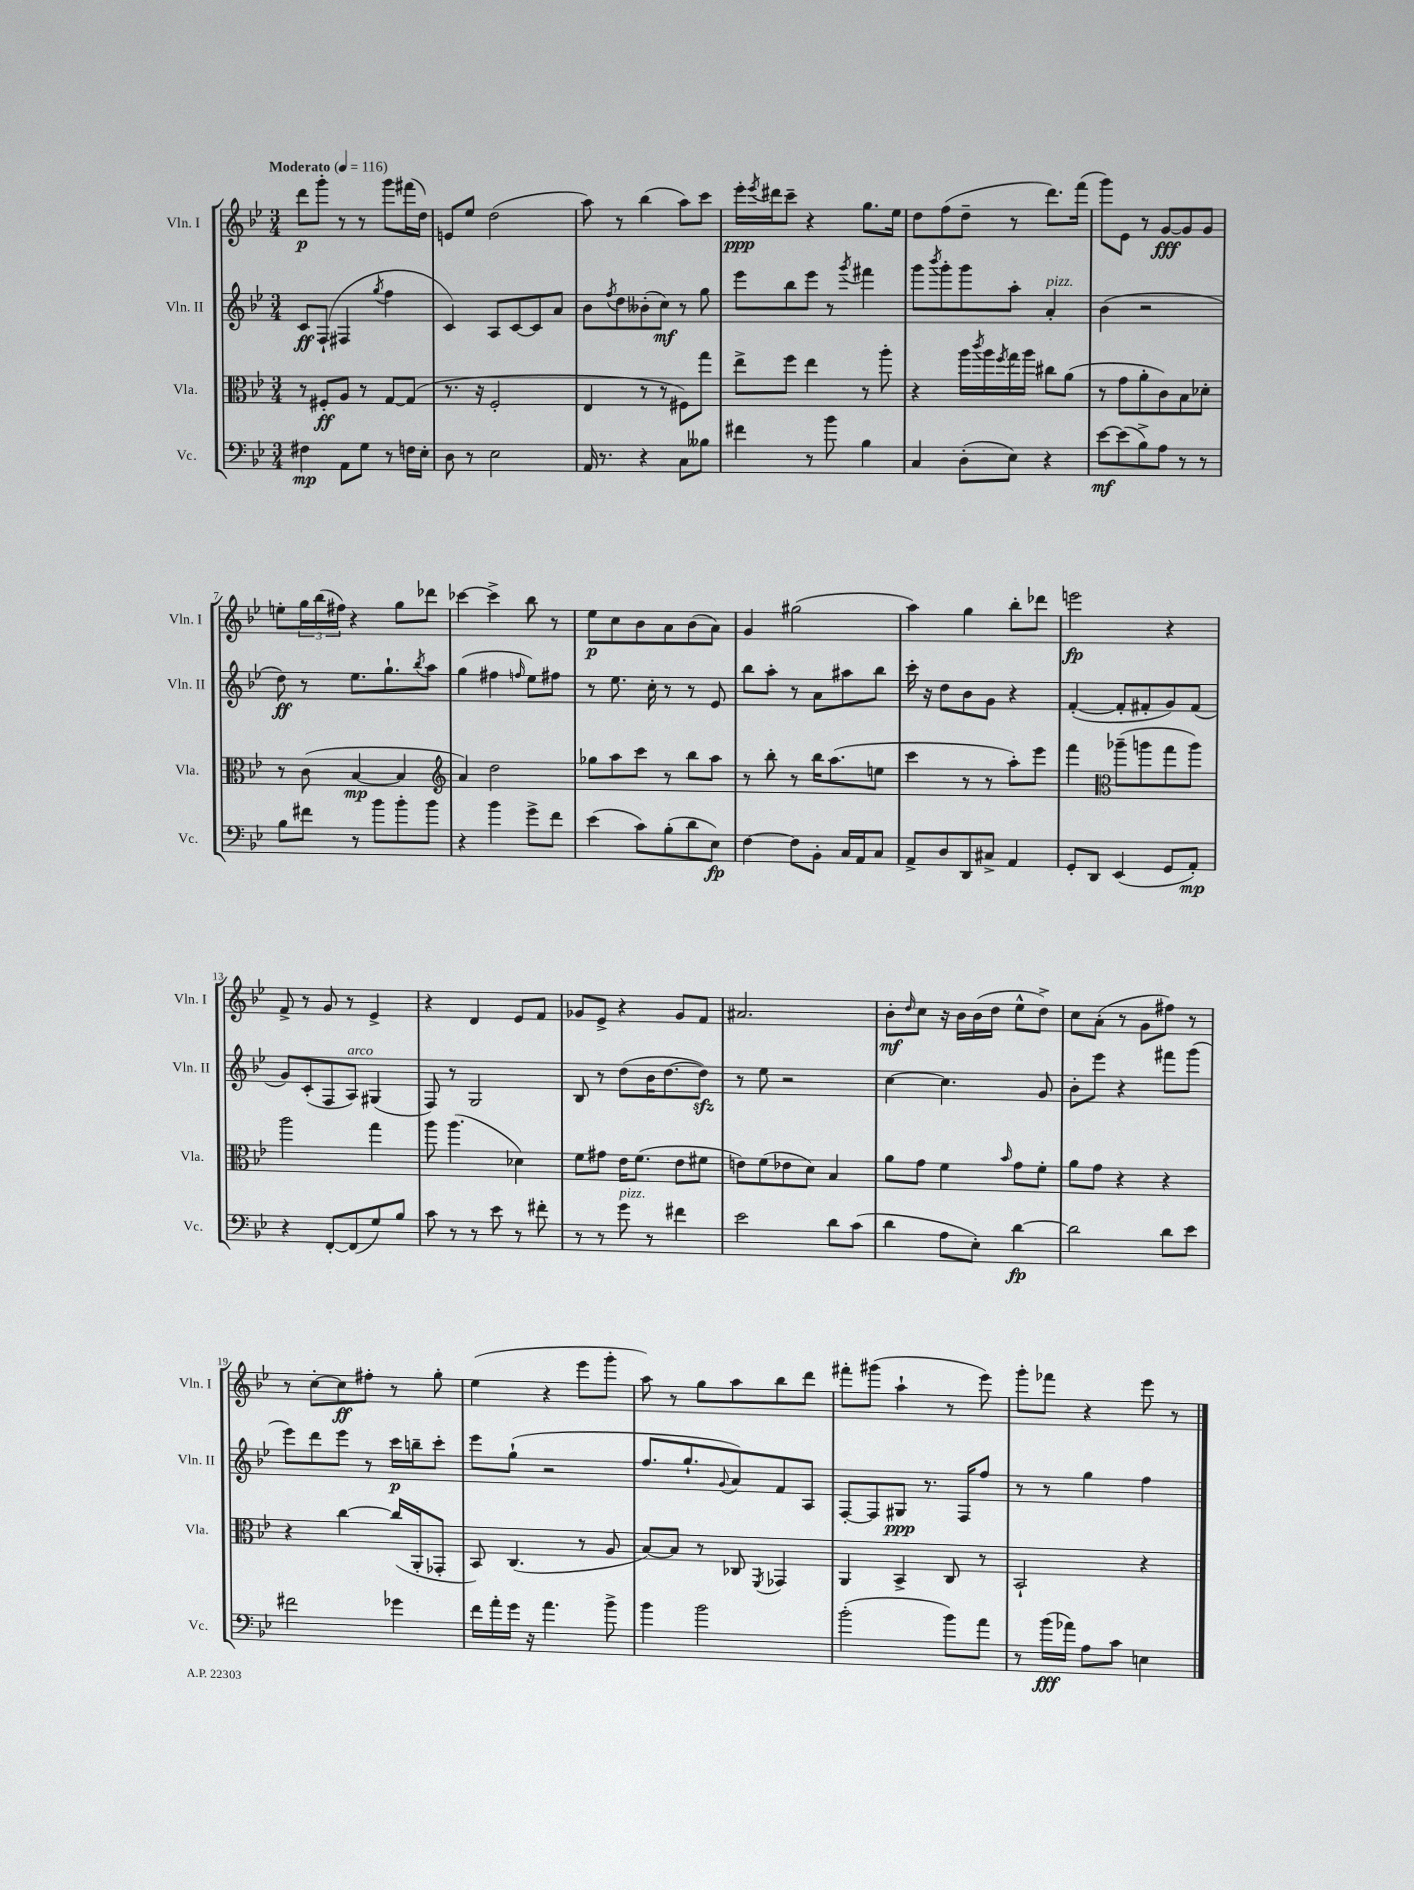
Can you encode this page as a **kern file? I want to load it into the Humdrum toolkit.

**kern	**dynam	**kern	**dynam	**kern	**dynam	**kern	**dynam
*part4	*part4	*part3	*part3	*part2	*part2	*part1	*part1
*staff4	*staff4	*staff3	*staff3	*staff2	*staff2	*staff1	*staff1
*I"Vc.	*	*I"Vla.	*	*I"Vln. II	*	*I"Vln. I	*
*I'Vc.	*	*I'Vla.	*	*I'Vln. II	*	*I'Vln. I	*
*clefF4	*	*clefC3	*	*clefG2	*	*clefG2	*
*k[b-e-]	*	*k[b-e-]	*	*k[b-e-]	*	*k[b-e-]	*
*M3/4	*	*M3/4	*	*M3/4	*	*M3/4	*
*MM116	*	*MM116	*	*MM116	*	*MM116	*
=1	=1	=1	=1	=1	=1	=1	=1
!	!	!	!	!	!	!LO:TX:a:B:t=Moderato	!
4F#X\	mp	8r	.	8c/L	ff	8ddd\L	p
.	.	8F#X'/L	ff	(8F`/J	.	8ggg'\J	.
8AA\L	.	8A/J	.	4F#X/	.	8r	.
8G\J	.	8r	.	.	.	8r	.
.	.	.	.	8qgg/	.	.	.
8r	.	[8G/L	.	4ff\	.	8ggg\L	.
16Fn\LL	.	(8G/J]	.	.	.	(16fff#X\L	.
16E-'\JJ	.	.	.	.	.	16dd\JJ)	.
=2	=2	=2	=2	=2	=2	=2	=2
8D\	.	8.r	.	4c/)	.	8en/L	.
8r	.	.	.	.	.	8ee-/J	.
.	.	16r	.	.	.	.	.
2E-\	.	2F'/	.	8A/L	.	(2dd\	.
.	.	.	.	[8c/	.	.	.
.	.	.	.	8c/]	.	.	.
.	.	.	.	8a/J	.	.	.
=3	=3	=3	=3	=3	=3	=3	=3
16AA/	.	4E-/	.	8b-\L	.	8aa\)	.
8.r	.	.	.	.	.	.	.
.	.	.	.	8qff/	.	.	.
.	.	.	.	8dd\	.	8r	.
4r	.	8r	.	(8b--X'\	.	(4bb-\	.
.	.	8r	.	8cc\J)	mf	.	.
8C\L	.	8F#X\L)	.	8r	.	8aa\L)	.
8B--X\J	.	8gg\J	.	8gg\	.	8ccc\J	.
=4	=4	=4	=4	=4	=4	=4	=4
4f#X\	.	8ee-^\L	.	8eee-\L	.	16eee-'\LL	ppp
.	.	.	.	.	.	8qeee-/	.
.	.	.	.	.	.	16ddd#X\J	.
.	.	8ff\J	.	8bb-\	.	8ccc~\J	.
8r	.	4ee-\	.	8eee-\J	.	4r	.
8b-\	.	.	.	8r	.	.	.
.	.	.	.	8qggg/	.	.	.
4B-\	.	8r	.	4fff#X\	.	8.gg\L	.
.	.	8aa'\	.	.	.	.	.
.	.	.	.	.	.	16ee-\Jk	.
=5	=5	=5	=5	=5	=5	=5	=5
4C/	.	4r	.	8ggg\L	.	8dd\L	.
.	.	.	.	8qbbb-/	.	.	.
.	.	.	.	8ggg'\	.	(8ff\	.
(8D'\L	.	16aa\LL	.	8ggg\	.	8dd~\J	.
.	.	8qccc/	.	.	.	.	.
.	.	16aa\	.	.	.	.	.
.	.	8qff/	.	.	.	.	.
8E-\J)	.	16gg\	.	8aa'\J	.	8r	.
.	.	16aa\JJ	.	.	.	.	.
!	!	!	!	!LO:TX:a:i:t=pizz.	!	!	!
4r	.	8cc#X\L	.	4a'/	.	8.ddd\L)	.
.	.	(8a\J	.	.	.	.	.
.	.	.	.	.	.	(16fff\Jk	.
=6	=6	=6	=6	=6	=6	=6	=6
[8e-\L	mf	8r	.	(4b-\	.	8ggg\L)	.
(8e-\]	.	8g\L	.	.	.	8e-\J	.
8B-^\)	.	8a'\	.	2r	.	8r	.
8A\J	.	8c\)	.	.	.	[8g/L	fff
8r	.	8B-\	.	.	.	8g/]	.
8r	.	8d-X'\J	.	.	.	8g/J	.
!!LO:LB:g=z
=7	=7	=7	=7	=7	=7	=7	=7
8B-\L	.	8r	.	8dd\)	ff	8een'\L	.
8f#X\J	.	(8c\	.	8r	.	24gg\L	.
.	.	.	.	.	.	(24bb-\	.
.	.	.	.	.	.	24ff#X\JJ)	.
8r	.	[4B-/	mp	8.ee-\L	.	4r	.
8b-\L	.	.	.	.	.	.	.
.	.	.	.	8.gg`\	.	.	.
8b-'\	.	4B-/]	.	.	.	8gg\L	.
.	.	.	.	8qbb-/	.	.	.
8b-\J	.	.	.	8aa\J	.	8ddd-X\J	.
=8	=8	=8	=8	=8	=8	=8	=8
*	*	*clefG2	*	*	*	*	*
4r	.	4a/)	.	(4gg\	.	[4ccc-X\	.
4b-\	.	2dd\	.	4ff#X\	.	4ccc-^\]	.
.	.	.	.	16qqffn/	.	.	.
8g^\L	.	.	.	8ee-\L)	.	8bb-\	.
8f\J	.	.	.	8ff#X\J	.	8r	.
=9	=9	=9	=9	=9	=9	=9	=9
(4e-\	.	8gg-X\L	.	8r	.	8ee-\L	p
.	.	8aa\	.	8.ee-\	.	8cc\	.
8c\L)	.	8ccc\J	.	.	.	8b-\	.
.	.	.	.	16cc'\	.	.	.
(8B-'\	.	8r	.	8r	.	8a\	.
8d\	.	8bb-\L	.	8r	.	(8b-\	.
8E-\J)	fp	8aa\J	.	8e-/	.	8a\J)	.
=10	=10	=10	=10	=10	=10	=10	=10
[4F\	.	8r	.	8bb-\L	.	4g/	.
.	.	8bb-'\	.	8aa'\J	.	.	.
8F\L]	.	8r	.	8r	.	(2gg#X\	.
8BB-'\J	.	16bb-\KL	.	8a\L	.	.	.
.	.	(8.aa\	.	.	.	.	.
16C/LL	.	.	.	8aa#X\	.	.	.
16AA/J	.	.	.	.	.	.	.
8C/J	.	8een\J	.	8bb-\J	.	.	.
=11	=11	=11	=11	=11	=11	=11	=11
8AA^/L	.	4ccc\	.	16ccc'\	.	4aa\)	.
.	.	.	.	16r	.	.	.
8D/	.	.	.	8dd\L	.	.	.
8DD/	.	8r	.	8b-\	.	4gg\	.
8C#X^/J	.	8r	.	8g\J	.	.	.
4AA/	.	8aa'\L)	.	4r	.	8bb-'\L	.
.	.	8eee-\J	.	.	.	8ddd-X\J	.
=12	=12	=12	=12	=12	=12	=12	=12
8GG'/L	.	4fff\	.	([4f'/	.	2eeen\	fp
8DD/J	.	.	.	.	.	.	.
*	*	*clefC3	*	*	*	*	*
(4EE-/	.	(8aa-X~\L	.	8f'/L]	.	.	.
.	.	8aan\	.	8f#X'/	.	.	.
8GG/L	.	8gg\	.	8g/)	.	4r	.
8AA'/J)	mp	8aa\J)	.	(8f#/J	.	.	.
!!LO:LB:g=z
=13	=13	=13	=13	=13	=13	=13	=13
4r	.	2aa\	.	8g/L)	.	8f^/	.
.	.	.	.	(8c'/	.	8r	.
[8FF'/L	.	.	.	8F/	.	8g/	.
!	!	!	!	!LO:TX:a:i:t=arco	!	!	!
(8FF/]	.	.	.	8A/J)	.	8r	.
8G/)	.	4gg\	.	(4G#X/	.	4e-^/	.
8B-/J	.	.	.	.	.	.	.
=14	=14	=14	=14	=14	=14	=14	=14
8c\	.	8aa\	.	8F/)	.	4r	.
8r	.	(4.aa\	.	8r	.	.	.
8r	.	.	.	2G/	.	4d/	.
8e-\	.	.	.	.	.	.	.
8r	.	4d-X\)	.	.	.	8e-/L	.
8f#X'\	.	.	.	.	.	8f/J	.
=15	=15	=15	=15	=15	=15	=15	=15
8r	.	8f\L	.	8B-/	.	8g-X/L	.
8r	.	8g#X\J	.	8r	.	8e-^/J	.
!LO:TX:a:i:t=pizz.	!	!	!	!	!	!	!
8g\	.	16e-\KL	.	(8dd\L	.	4r	.
.	.	(8.f\J	.	.	.	.	.
8r	.	.	.	16b-\K	.	.	.
.	.	.	.	[8.dd\	.	.	.
4f#X\	.	8e-\L	.	.	.	8g-/L	.
.	.	8f#X\J	.	8ddzz\J])	.	8f/J	.
=16	=16	=16	=16	=16	=16	=16	=16
2e-\	.	8en\L)	.	8r	.	2.a#X/	.
.	.	(8f\	.	8ee-\	.	.	.
.	.	8e-X\	.	2r	.	.	.
.	.	8d\J)	.	.	.	.	.
8d\L	.	4B-/	.	.	.	.	.
(8c\J	.	.	.	.	.	.	.
=17	=17	=17	=17	=17	=17	=17	=17
4d\	.	8a\L	.	[4cc\	.	8b-'\L	mf
.	.	.	.	.	.	16qqdd/	.
.	.	8g\J	.	.	.	8cc\J	.
8A\L	.	4f\	.	4.cc\]	.	16r	.
.	.	.	.	.	.	16b-\LL	.
8E-'\J)	.	.	.	.	.	(16b-\	.
.	.	.	.	.	.	16dd\JJ	.
.	.	16qqb-/	.	.	.	.	.
[4d\	fp	8g\L	.	.	.	8ee-^^\L	.
.	.	8f'\J	.	8g/	.	8dd^\J)	.
=18	=18	=18	=18	=18	=18	=18	=18
2d\]	.	8a\L	.	8b-'\L	.	8cc\L	.
.	.	8g\J	.	8eee-\J	.	(8a'\J	.
.	.	4r	.	4r	.	8r	.
.	.	.	.	.	.	8g\L	.
8d\L	.	4r	.	8fff#X\L	.	8ff#X\J)	.
8e-\J	.	.	.	(8ggg\J	.	8r	.
!!LO:LB:g=z
=19	=19	=19	=19	=19	=19	=19	=19
2f#X\	.	4r	.	8eee-\L)	.	8r	.
.	.	.	.	8ddd\	.	[8cc'\L	.
.	.	[4cc\	.	8eee-\J	.	8cc\]	ff
.	.	.	.	8r	.	8ff#X'\J	.
4g-X\	.	(16cc/LL]	.	16ccc\LL	p	8r	.
.	.	16AA'/J	.	16bbn~\J	.	.	.
.	.	8GG-X'/J	.	8ccc'\J	.	8gg'\	.
=20	=20	=20	=20	=20	=20	=20	=20
16f\LL	.	8BB-/)	.	8eee-\L	.	(4ee-\	.
16a'\	.	.	.	.	.	.	.
16g\JJ	.	(4.C/	.	(8gg`\J	.	.	.
16r	.	.	.	.	.	.	.
4.a\	.	.	.	2r	.	4r	.
.	.	8r	.	.	.	8eee-\L	.
8b-^\	.	8A/	.	.	.	8ggg'\J	.
=21	=21	=21	=21	=21	=21	=21	=21
4b-\	.	[8B-/L)	.	8.ff/L	.	8aa\)	.
.	.	8B-/J]	.	.	.	8r	.
.	.	.	.	8.gg`/	.	.	.
2b-\	.	8r	.	.	.	8gg\L	.
.	.	.	.	8qqg/	.	.	.
.	.	8C-X/	.	8a/)	.	8aa\	.
.	.	8qFF/	.	.	.	.	.
.	.	4GG-X/	.	8f/	.	8bb-\	.
.	.	.	.	8A/J	.	8ddd\J	.
=22	=22	=22	=22	=22	=22	=22	=22
(2b-'\	.	4AA/	.	[8F'/L	.	8fff#X'\L	.
.	.	.	.	8F/]	.	(8ggg#X\J	.
.	.	4BB-^/	.	8G#X/J	ppp	4aa`\	.
.	.	.	.	8.r	.	.	.
8b-\L)	.	8C/	.	.	.	8r	.
.	.	.	.	16F/KL	.	.	.
8a\J	.	8r	.	8ff/J	.	8eee-\)	.
=23	=23	=23	=23	=23	=23	=23	=23
8r	.	2BB-`/	.	8r	.	8ggg'\L	.
(16b-\LL	fff	.	.	8r	.	8fff-X\J	.
16a-X\JJ)	.	.	.	.	.	.	.
8A\L	.	.	.	4gg\	.	4r	.
8c\J	.	.	.	.	.	.	.
4En\	.	4r	.	4ff\	.	8eee-\	.
.	.	.	.	.	.	8r	.
==	==	==	==	==	==	==	==
*-	*-	*-	*-	*-	*-	*-	*-
